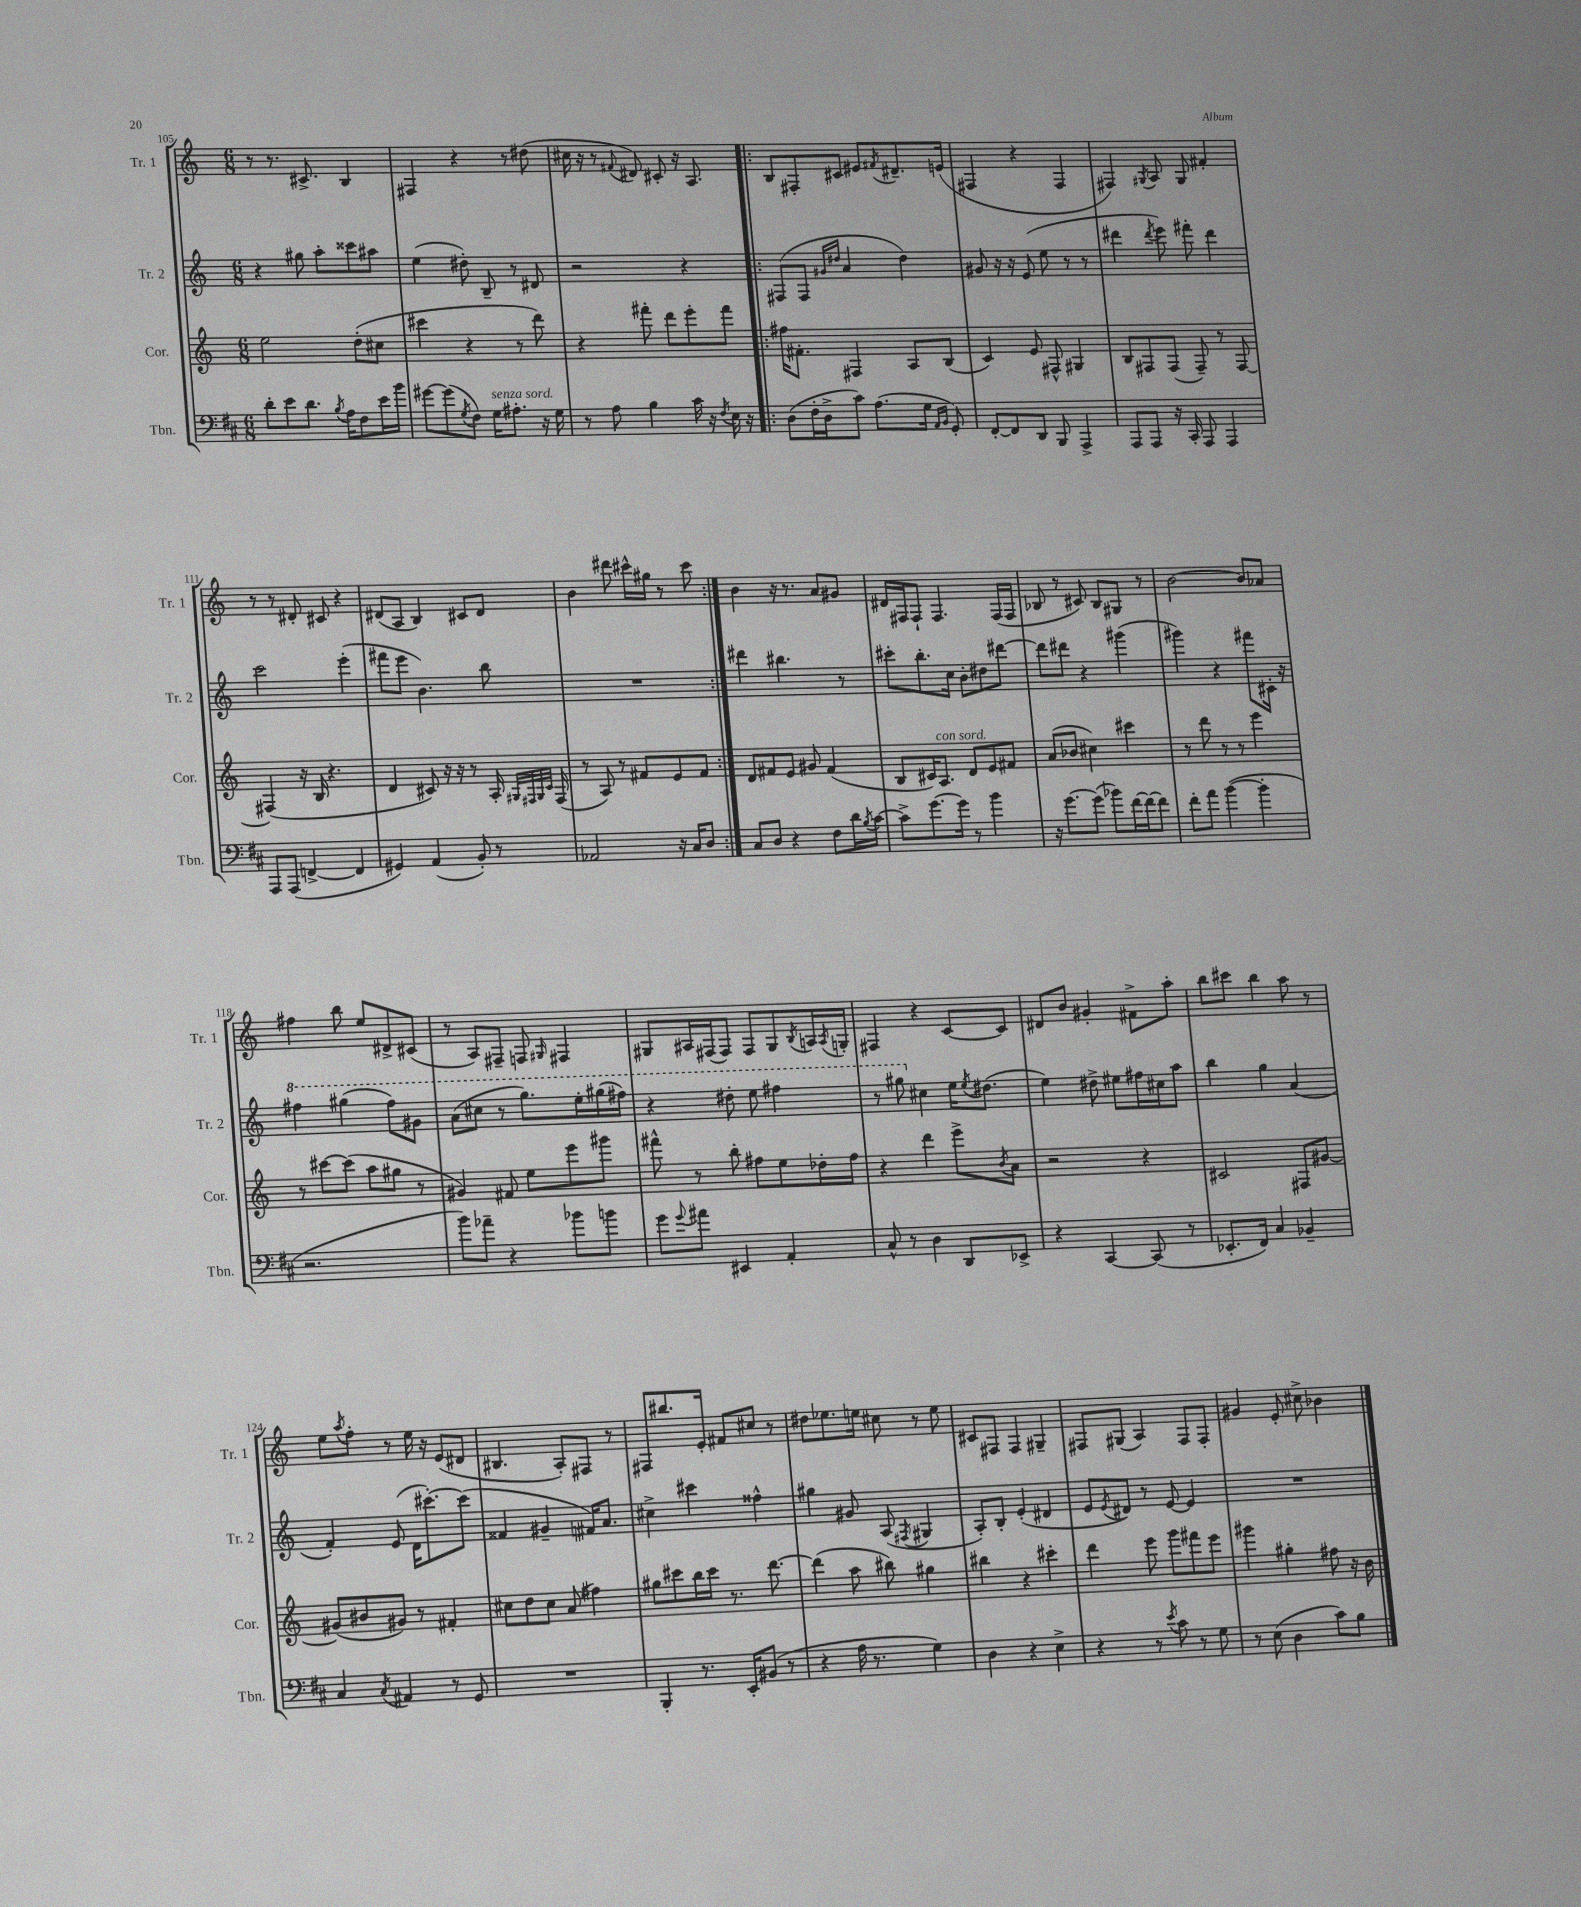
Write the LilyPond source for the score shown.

<<
\new StaffGroup <<
\new Staff = "s0" \with { instrumentName = "Tr. 1" shortInstrumentName = "Tr. 1" } {
    \clef treble \key c \major \numericTimeSignature \time 6/8
    r8 r8. cis'8.-> b4 |
    fis4 r4 r8 dis''8( |
    cis''16 r16 r8 \appoggiatura { fis'8 } dis'8) cis'8-. r16 a8. |
    \repeat volta 2 { b8 fis8-. cis'8 eis'8 \acciaccatura { fis'8 } dis'8.-- e'16( |
    fis4 r4 fis4 |
    fis4) \acciaccatura { gis8 } a8 gis8 fis'4-. |
    r8 r8 dis'8-. cis'8 r4 |
    dis'8( a8 b4) cis'8 dis'8 |
    b'4 dis'''8 cis'''16-^ gis''16 r8 cis'''8 | }
    b'4 r16 r8. a'8 gis'8 |
    dis'16 fis16 fis8-! fis4. fis16( fis16 |
    bes8 r8 cis'8) bes8 gis8 r8 |
    b'2~ b'8 aes'8 |
    fis''4 b''8 e''8 dis'8-> cis'8( |
    r8 a8) fis8-- f8 \grace { gis16 } fis4 |
    gis8 ais16 fis16( fis8) fis8 gis8 \acciaccatura { b8 } a16 \acciaccatura { a8 } g16-. |
    fis4 r4 c'8~ c'8 |
    dis'8 b'8 gis'4-. fis'8-> a''8-. |
    b''8 cis'''8 b''4 a''8 r8 |
    e''8 \acciaccatura { a''8 } f''8-. r8 e''16 r16 e'8( dis'8 |
    bis4. a8-.) fis8 r8 |
    fis8 bis''8. e'16-. fis'8 cis''8 r8 |
    dis''8 ees''8. e''16 cis''8 r8 e''8 |
    cis'8 fis8 fis4 gis4-- |
    fis8 gis8( a4) fis8 fis8-. |
    gis'4 e'8-. cis''8-> bes'4 \bar "|." |
}
\new Staff = "s1" \with { instrumentName = "Tr. 2" shortInstrumentName = "Tr. 2" } {
    \clef treble \key c \major \numericTimeSignature \time 6/8
    r4 gis''8 a''8-. cisis'''8 ais''8 |
    e''4( dis''8-.) b8-- r8 dis'8 |
    r2 r4 |
    \repeat volta 2 { fis8( fis8 \grace { gis'16 dis''16 } a'4 dis''4) |
    gis'8 r16 r16 e'8( e''8 r8 r8 |
    dis'''4 \acciaccatura { dis'''8 } e'''8) fis'''8-. dis'''4 |
    c'''2 e'''4-.( |
    fis'''8 e'''8 b'4.) b''8 |
    R2. | }
    dis'''4 bis''4. r8 |
    cis'''8-. b''8.-. c''16 b'8-. dis''8 dis'''8~ |
    dis'''8 dis'''8 r4 gis'''4( |
    gis'''4) r4 fis'''8 cis'16-. r16 |
    \ottava #1 fis'''4 gis'''4( fis'''8) gis''8 |
    a''8( cis'''8 r8 g'''8.) e'''16-. gis'''16( fis'''16) |
    r4 dis'''8-. e'''8 fis'''4 |
    r8 gis'''8 \ottava #0 cis''4 e''16 \acciaccatura { e''8 } dis''8.( |
    e''4) dis''8-> eis''8 fis''16 cis''16 a''8 |
    b''4 g''4 a'4( |
    f'4-.) e'8( d'16 cis'''8.~-.) cis'''8( |
    fisis'4 gis'4-- fis'16) a'8. |
    cis''4-> cis'''4 fisis''4-^ |
    gis''4 gis'8 a8( \acciaccatura { fis8 } gis4 |
    a8-.) b8-. e'4-.( dis'4 |
    e'8 \acciaccatura { e'8 } dis'8) r8 e'8~ e'4 |
    R2. \bar "|." |
}
\new Staff = "s2" \with { instrumentName = "Cor." shortInstrumentName = "Cor." } {
    \clef treble \key c \major \numericTimeSignature \time 6/8
    e''2 d''8-.( cis''8 |
    cis'''4 r4 r8 d'''8) |
    r4 fis'''8-. d'''8 e'''8-. fis'''8 |
    \repeat volta 2 { fis''16 fis'8.-. fis4 a8 b8( |
    c'4) e'8 fis8-^ gis4 |
    b8 fis8 fis8( fis8--) r8 fis8~ |
    fis4( r16 b16 r4. |
    d'4 cis'8) r16 r16 r8 a16-. \grace { gis32 fis32 gis32 cis'32 } fis16( |
    r8 a8) r8 fis'8 e'8 fis'8 | }
    d'8 fis'8 e'8 gis'8 fis'4( |
    b8 cis'16) a8.^\markup { \italic "con sord." } d'8 e'8 fis'8 |
    a'8( bes'8 cis''4) cis'''4 |
    r8 d'''8 r8 r8 e'''4 |
    r8 cis'''8~ cis'''8( a''8 gis''8 r8 |
    gis'4) fis'8 e''8 e'''8 gis'''8 |
    fis'''8-^ r8 b''8-. fis''8 e''8 des''16-. fis''16 |
    r4 d'''4 e'''8-> \acciaccatura { b'8 } a'8 |
    r2 r4 |
    cis'2 fis8 gis'8~ |
    gis'8( bis'8 gis'8) r8 fis'4-. |
    cis''8 d''8 cis''8 a'8( fis''4) |
    gis''8 cis'''8 b''16 cis'''16 r8. d'''8.~ |
    d'''4( a''8 bis''8) gis''4 |
    bis''4 r4 cis'''4-. |
    d'''4 e'''8 g'''8 fis'''8 e'''8 |
    gis'''4 gis''4-. fis''8 r16 b'16 \bar "|." |
}
\new Staff = "s3" \with { instrumentName = "Tbn." shortInstrumentName = "Tbn." } {
    \clef bass \key d \major \numericTimeSignature \time 6/8
    d'8-. e'8 d'8. \acciaccatura { b8 } a16 fis8 e'16 b'16 |
    gis'8~ gis'8( \acciaccatura { g8 } fis8) g16^\markup { \italic "senza sord." } ais8.-. r16 g16 |
    r8 a8 b4 cis'16 r16 \acciaccatura { fis8 } e16 r16 |
    \repeat volta 2 { d8( fis16-. d16-> cis'8) a8.( g16 \grace { a,16 b,16 } g,8-.) |
    fis,8~-. fis,8 d,8 b,,8 a,,4-> |
    a,,8 a,,8 r16 cis,16-. a,,8 a,,4 |
    a,,8 a,,8( f,4~-> f,4 |
    gis,4) a,4( b,8-.) r8 |
    aes,2 r16 cis16 d8 | }
    cis8 d8 r4 fis8 d'16 \acciaccatura { b8 } cis'16~ |
    cis'8-> g'8.~ g'16 r8 b'4 |
    r16 g'8.~ g'8( bes'8) fis'16~ fis'16~ fis'8 |
    fis'8-. a'8 b'4~( b'4-. |
    r2. |
    b'8) aes'8-- r4 bes'8 b'8 |
    g'8 \appoggiatura { g'8 } ais'8 eis,4 a,4-. |
    cis8-^ r8 d4 d,8 ees,8-> |
    r4 cis,4~ cis,8( r8 |
    ees,8.-. fis,16) cis4 bes,4-- |
    cis4 \acciaccatura { cis8 } ais,4 r8 g,8 |
    R2. |
    b,,4-. r8. e,16-. bis,8( r8 |
    r4 a16 r8. g4) |
    d4 r4 e4-> |
    r4 r8 \acciaccatura { e'8 } cis'8 r8 g8 |
    r8 e8( d4 cis'8) b8 \bar "|." |
}
>>
>>
\layout { \context { \Score currentBarNumber = #105 } }
